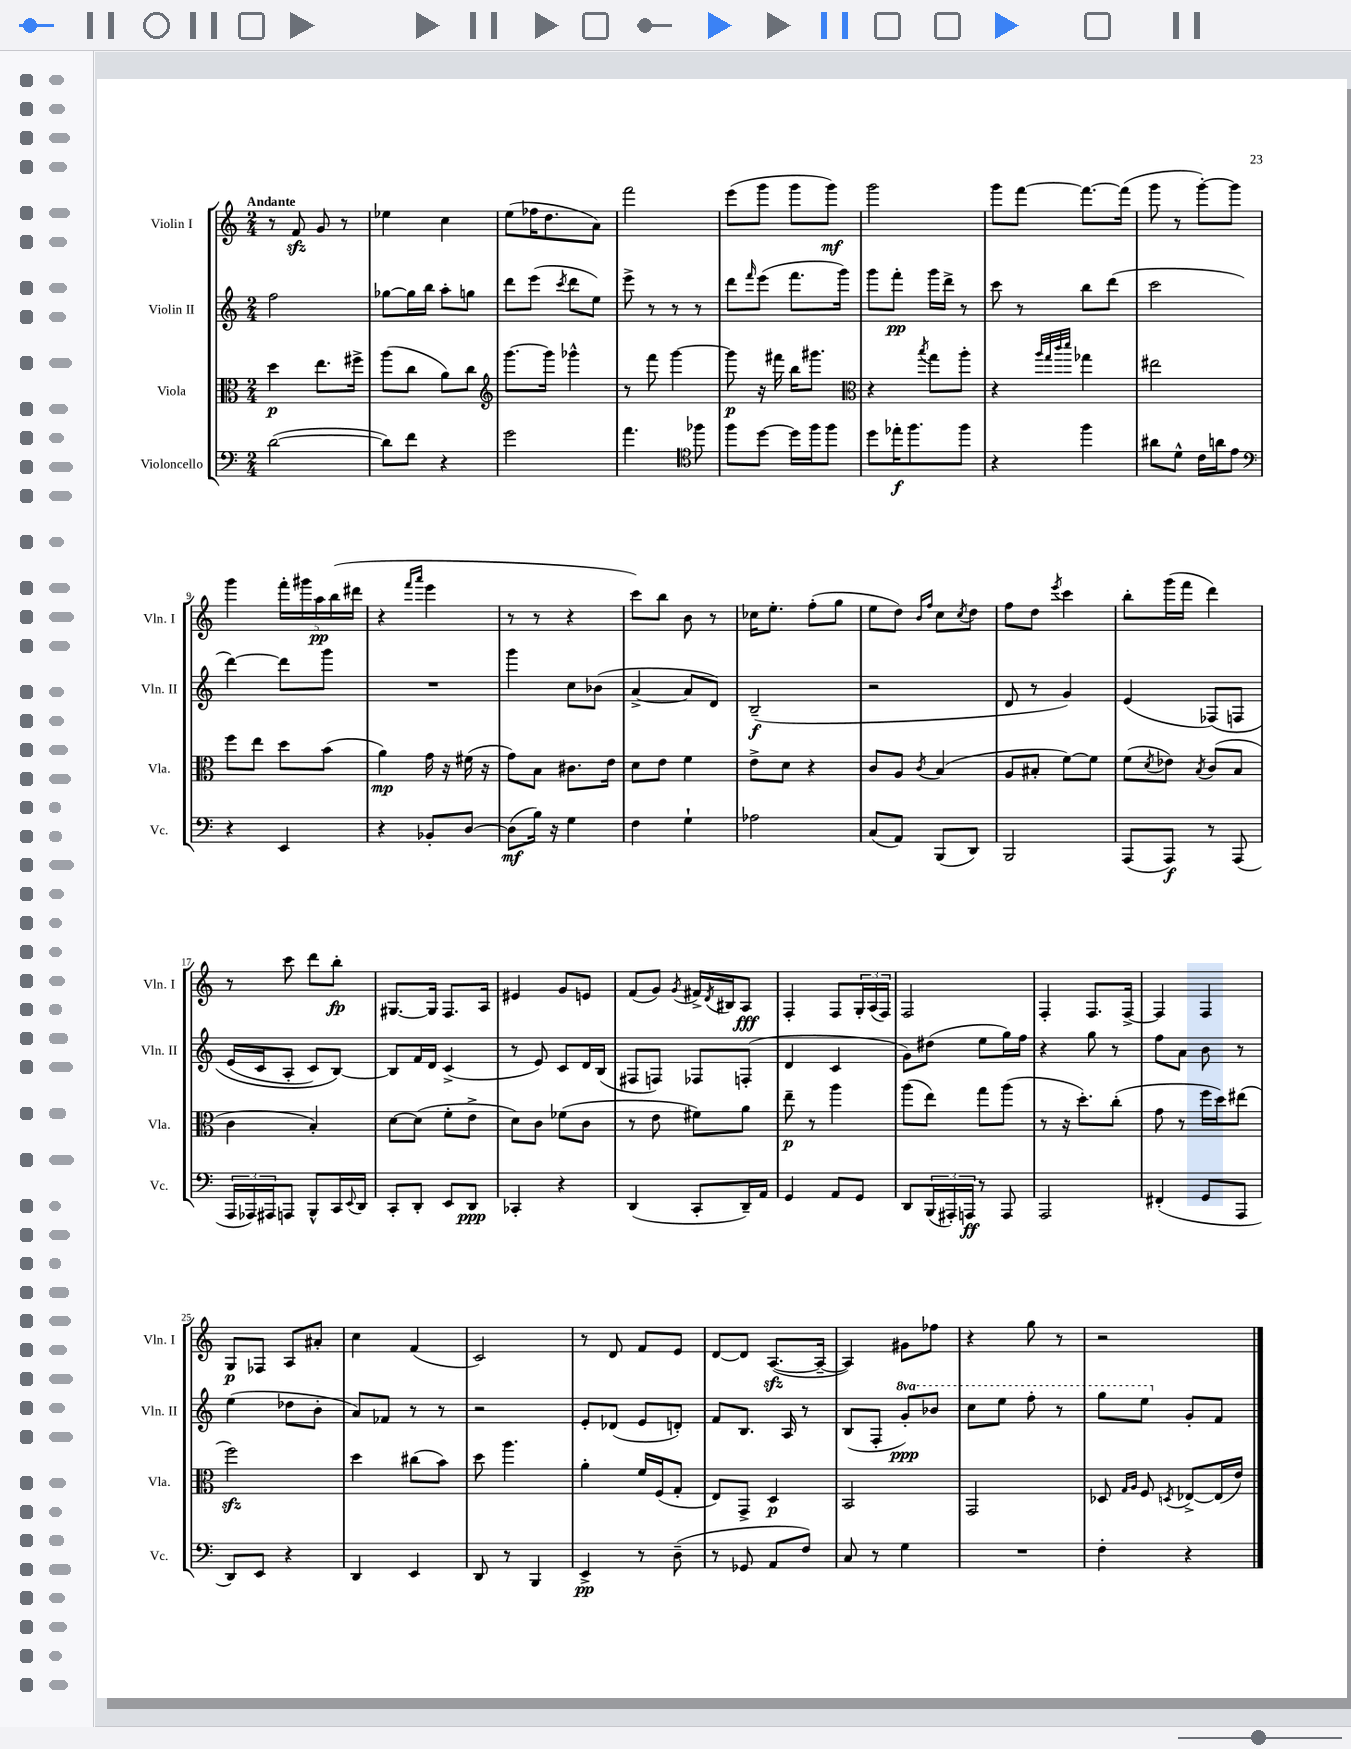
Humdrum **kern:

**kern	**dynam	**kern	**dynam	**kern	**dynam	**kern	**dynam
*part4	*part4	*part3	*part3	*part2	*part2	*part1	*part1
*staff4	*staff4	*staff3	*staff3	*staff2	*staff2	*staff1	*staff1
*I"Violoncello	*	*I"Viola	*	*I"Violin II	*	*I"Violin I	*
*I'Vc.	*	*I'Vla.	*	*I'Vln. II	*	*I'Vln. I	*
*clefF4	*	*clefC3	*	*clefG2	*	*clefG2	*
*k[]	*	*k[]	*	*k[]	*	*k[]	*
*M2/4	*	*M2/4	*	*M2/4	*	*M2/4	*
=1	=1	=1	=1	=1	=1	=1	=1
!	!	!	!	!	!	!LO:TX:a:B:t=Andante	!
([2d\	.	4dd\	p	2ff\	.	8r	.
.	.	.	.	.	.	8fzz/	.
.	.	8.ee\L	.	.	.	8g/	.
.	.	.	.	.	.	8r	.
.	.	16ff#X^\Jk	.	.	.	.	.
=2	=2	=2	=2	=2	=2	=2	=2
8d\L])	.	(8aa\L	.	[8gg-X\L	.	4ee-X\	.
8f\J	.	8cc\J	.	16gg-\L]	.	.	.
.	.	.	.	16bb\JJ	.	.	.
4r	.	8a\L)	.	8aa'\L	.	4cc\	.
.	.	8cc\J	.	8ggn\J	.	.	.
=3	=3	=3	=3	=3	=3	=3	=3
*	*	*clefG2	*	*	*	*	*
2g\	.	[8.ggg\L	.	8ddd\L	.	(8ee\L	.
.	.	.	.	(8eee\J	.	16ff-X\K	.
.	.	16ggg\Jk]	.	.	.	8.dd\	.
.	.	.	.	8qccc/	.	.	.
.	.	4ggg-X^^\	.	8ddd\L	.	.	.
.	.	.	.	8ee\J)	.	8a\J)	.
=4	=4	=4	=4	=4	=4	=4	=4
4.a\	.	8r	.	8eee^\	.	2fff\	.
.	.	8fff\	.	8r	.	.	.
.	.	[4ggg\	.	8r	.	.	.
*clefC4	*	*	*	*	*	*	*
8ff-X\	.	.	.	8r	.	.	.
=5	=5	=5	=5	=5	=5	=5	=5
8ff\L	.	8ggg\]	p	8ddd\L	.	(8eee\L	.
.	.	.	.	16qqfff/	.	.	.
[8dd\J	.	16r	.	(8eee\J	.	8ggg\J	.
.	.	16fff#X\	.	.	.	.	.
16dd\LL]	.	16bb\KL	.	8.fff\L	.	8ggg\L	.
16ff\J	.	8.ggg#X\J	.	.	.	.	.
8ff\J	.	.	.	.	.	8ggg\J)	mf
.	.	.	.	16ggg\Jk)	.	.	.
=6	=6	=6	=6	=6	=6	=6	=6
*	*	*clefC3	*	*	*	*	*
8dd\L	.	4r	.	8ggg\L	.	2ggg\	.
16ee-X'\K	f	.	.	8fff'\J	pp	.	.
8.ff\	.	.	.	.	.	.	.
.	.	8qbb/	.	.	.	.	.
.	.	8gg\L	.	16ggg\LL	.	.	.
.	.	.	.	16ddd^\JJ	.	.	.
8ff\J	.	8aa'\J	.	8r	.	.	.
=7	=7	=7	=7	=7	=7	=7	=7
4r	.	4r	.	8ccc\	.	8ggg\L	.
.	.	.	.	8r	.	[8fff\J	.
.	.	32qqaa/LLL	.	.	.	.	.
.	.	32qqgg/	.	.	.	.	.
.	.	32qqccc/	.	.	.	.	.
.	.	32qqddd/JJJ	.	.	.	.	.
4ff\	.	4gg-X\	.	8bb\L	.	8.fff\L_	.
.	.	.	.	(8ddd\J	.	.	.
.	.	.	.	.	.	(16fff\Jk]	.
=8	=8	=8	=8	=8	=8	=8	=8
8a#X\L	.	2ee#X\	.	2ccc\	.	8ggg\	.
8d^^\J	.	.	.	.	.	8r	.
16c\LL	.	.	.	.	.	[8ggg'\L)	.
16an\J	.	.	.	.	.	.	.
8e\J	.	.	.	.	.	8ggg\J]	.
!!LO:LB:g=z
=9	=9	=9	=9	=9	=9	=9	=9
*clefF4	*	*	*	*	*	*	*
4r	.	8ff\L	.	[4ddd\)	.	4ggg\	.
.	.	8ee\J	.	.	.	.	.
4EE/	.	8dd\L	.	8ddd\L]	.	20fff'\LL	.
.	.	.	.	.	.	20ggg#X\	.
.	.	.	.	.	.	20aa\	pp
.	.	(8b\J	.	8ggg\J	.	.	.
.	.	.	.	.	.	(20bb\	.
.	.	.	.	.	.	20ddd#X\JJ	.
=10	=10	=10	=10	=10	=10	=10	=10
4r	.	4a\)	mp	2r	.	4r	.
.	.	.	.	.	.	16qqfff/LL	.
.	.	.	.	.	.	16qqaaa/JJ	.
8BB-X'/L	.	16g\	.	.	.	4eee\	.
.	.	16r	.	.	.	.	.
[8D/J	.	(16f#X\	.	.	.	.	.
.	.	16r	.	.	.	.	.
=11	=11	=11	=11	=11	=11	=11	=11
(8D\L]	mf	8g\L)	.	4ggg\	.	8r	.
16B\Jk)	.	8B\J	.	.	.	8r	.
16r	.	.	.	.	.	.	.
4G\	.	8.c#X\L	.	8cc\L	.	4r	.
.	.	.	.	(8b-X\J	.	.	.
.	.	16e\Jk	.	.	.	.	.
=12	=12	=12	=12	=12	=12	=12	=12
4F\	.	8d\L	.	[4a^/	.	8ccc\L)	.
.	.	8e\J	.	.	.	8bb\J	.
4G`\	.	4f\	.	8a/L]	.	8b\	.
.	.	.	.	8d/J)	.	8r	.
=13	=13	=13	=13	=13	=13	=13	=13
2A-X\	.	8e^\L	.	(2B~/	f	16cc-X\KL	.
.	.	.	.	.	.	8.ee'\J	.
.	.	8d\J	.	.	.	.	.
.	.	4r	.	.	.	(8ff'\L	.
.	.	.	.	.	.	8gg\J	.
=14	=14	=14	=14	=14	=14	=14	=14
(8C/L	.	8c/L	.	2r	.	8ee\L	.
8AA/J)	.	8A/J	.	.	.	8dd\J)	.
.	.	.	.	.	.	16qqb/LL	.
.	.	8qc/	.	.	.	16qqff/JJ	.
(8BBB/L	.	(4B/	.	.	.	8cc\L	.
.	.	.	.	.	.	8qcc/	.
8DD/J)	.	.	.	.	.	8dd\J	.
=15	=15	=15	=15	=15	=15	=15	=15
2BBB/	.	8A/L	.	8d/	.	8ff\L	.
.	.	8B#X'/J	.	8r	.	8dd\J	.
.	.	.	.	.	.	8qeee/	.
.	.	[8f\L)	.	4g/)	.	4ccc\	.
.	.	8f\J]	.	.	.	.	.
=16	=16	=16	=16	=16	=16	=16	=16
(8AAA/L	.	(8f\L	.	(4e/	.	8bb'\L	.
.	.	8qd/	.	.	.	.	.
8AAA/J)	f	8e-X\J)	.	.	.	(16ggg\L	.
.	.	.	.	.	.	16fff\JJ	.
.	.	8qB/	.	.	.	.	.
8r	.	(8c/L	.	(8F-X/L)	.	4ddd\)	.
(8AAA/	.	8B/J	.	8Fn/J	.	.	.
!!LO:LB:g=z
=17	=17	=17	=17	=17	=17	=17	=17
24AAA/LL	.	4c\	.	(16e/LL	.	8r	.
24AAA-X/)	.	.	.	.	.	.	.
.	.	.	.	16c/J	.	.	.
24AAA#X/J	.	.	.	.	.	.	.
8AAAn/J	.	.	.	8A'/J	.	8ccc\	.
8BBB^^/L	.	4B'/)	.	8c/L)	.	8ddd\L	.
16CC/L	.	.	.	[8B/J)	.	8bb'\J	fp
8qqEE/	.	.	.	.	.	.	.
16DD/JJ	.	.	.	.	.	.	.
=18	=18	=18	=18	=18	=18	=18	=18
8CC'/L	.	[8d\L	.	8B/L]	.	[8.G#X/L	.
8DD'/J	.	(8d\J]	.	16f/L	.	.	.
.	.	.	.	16d/JJ	.	16G#/Jk]	.
8EE/L	.	8f'\L	.	(4c^/	.	8.F/L	.
8DD/J	ppp	8e^\J	.	.	.	.	.
.	.	.	.	.	.	16A/Jk	.
=19	=19	=19	=19	=19	=19	=19	=19
4CC-X'/	.	8d\L)	.	8r	.	4e#X/	.
.	.	8c\J	.	8e/)	.	.	.
4r	.	(8f-X\L	.	8c/L	.	8g/L	.
.	.	8c\J	.	16d/L	.	8en/J	.
.	.	.	.	(16B/JJ	.	.	.
=20	=20	=20	=20	=20	=20	=20	=20
(4DD/	.	8r	.	8F#X/L	.	(8f/L	.
.	.	8e\	.	8Fn/J)	.	8g/J)	.
.	.	.	.	.	.	8qg/	.
8CC'/L	.	8f#X\L)	.	8F-X/L	.	16f#X^/LL	.
.	.	.	.	.	.	8qd/	.
.	.	.	.	.	.	16B#X/J	.
16DD~/L)	.	8a\J	.	(8Fn'/J	.	8A/J	fff
16AA/JJ	.	.	.	.	.	.	.
=21	=21	=21	=21	=21	=21	=21	=21
4GG/	.	8ee~\	p	4d/	.	4F'/	.
.	.	8r	.	.	.	.	.
8AA/L	.	4aa\	.	4c/	.	8F/L	.
8GG/J	.	.	.	.	.	24G'/L	.
.	.	.	.	.	.	(24A/	.
.	.	.	.	.	.	24F/JJ)	.
=22	=22	=22	=22	=22	=22	=22	=22
8DD/L	.	(8aa\L	.	8g\L)	.	2F/	.
(24BBB/L	.	8ee\J)	.	(8dd#X\J	.	.	.
24AAA#X'/)	.	.	.	.	.	.	.
24AAAn/JJ	ff	.	.	.	.	.	.
8r	.	8gg\L	.	8ee\L	.	.	.
8AAA/	.	(8aa\J	.	16gg\L)	.	.	.
.	.	.	.	16ff\JJ	.	.	.
=23	=23	=23	=23	=23	=23	=23	=23
2AAA/	.	8r	.	4r	.	4F'/	.
.	.	16r	.	.	.	.	.
.	.	8.dd'\L)	.	.	.	.	.
.	.	.	.	8gg\	.	8.F/L	.
.	.	(8cc'\J	.	8r	.	.	.
.	.	.	.	.	.	[16F^/Jk	.
=24	=24	=24	=24	=24	=24	=24	=24
(4FF#X'/	.	8g\	.	8ff\L	.	4F/]	.
.	.	8r	.	8a\J	.	.	.
8GG/L	.	16ff\LL	.	8b\	.	4F/	.
.	.	16dd\J)	.	.	.	.	.
8AAA/J	.	(8ee#X\J	.	8r	.	.	.
!!LO:LB:g=z
=25	=25	=25	=25	=25	=25	=25	=25
8DD/L)	.	2ffzz\)	.	(4ee\	.	8G/L	p
8EE/J	.	.	.	.	.	8F-X/J	.
4r	.	.	.	8dd-X\L	.	8A/L	.
.	.	.	.	8b'\J	.	8a#X'/J	.
=26	=26	=26	=26	=26	=26	=26	=26
4DD/	.	4dd\	.	8a/L)	.	4cc\	.
.	.	.	.	8f-X/J	.	.	.
4EE/	.	(8cc#X\L	.	8r	.	(4f/	.
.	.	8b\J)	.	8r	.	.	.
=27	=27	=27	=27	=27	=27	=27	=27
8DD/	.	8dd\	.	2r	.	2c/)	.
8r	.	4.aa\	.	.	.	.	.
4BBB/	.	.	.	.	.	.	.
=28	=28	=28	=28	=28	=28	=28	=28
4EE^/	pp	4a'\	.	8e'/L	.	8r	.
.	.	.	.	(8d-X/J	.	8d/	.
8r	.	16f/LL	.	8e/L	.	8f/L	.
.	.	(16F/J	.	.	.	.	.
(8D~\	.	8G'/J	.	8dn'/J)	.	8e/J	.
=29	=29	=29	=29	=29	=29	=29	=29
8r	.	8E/L)	.	8f/L	.	[8d/L	.
8GG-X/	.	8GG^/J	.	8.B/J	.	8d/J]	.
8AA/L	.	4D/	p	.	.	([8.Azz/L	.
.	.	.	.	16A/	.	.	.
8F/J)	.	.	.	8r	.	.	.
.	.	.	.	.	.	16A~/Jk_	.
=30	=30	=30	=30	=30	=30	=30	=30
8C/	.	2BB/	.	(8B/L	.	4A/])	.
8r	.	.	.	8F'/J	.	.	.
*	*	*	*	*8va	*	*	*
4G\	.	.	.	8gg'/L)	ppp	8g#X\L	.
.	.	.	.	8bb-X/J	.	8ff-X\J	.
=31	=31	=31	=31	=31	=31	=31	=31
2r	.	2GG/	.	8ccc\L	.	4r	.
.	.	.	.	8eee\J	.	.	.
.	.	.	.	8fff'\	.	8gg\	.
.	.	.	.	8r	.	8r	.
=32	=32	=32	=32	=32	=32	=32	=32
4F'\	.	8D-X/	.	8ggg\L	.	2r	.
.	.	16qqG/LL	.	.	.	.	.
.	.	16qqA/JJ	.	.	.	.	.
.	.	8F/	.	8eee\J	.	.	.
.	.	8qDn/	.	.	.	.	.
*	*	*	*	*X8va	*	*	*
4r	.	[8E-X^/L	.	8g'/L	.	.	.
.	.	(16E-/L]	.	8f/J	.	.	.
.	.	16e/JJ)	.	.	.	.	.
==	==	==	==	==	==	==	==
*-	*-	*-	*-	*-	*-	*-	*-
